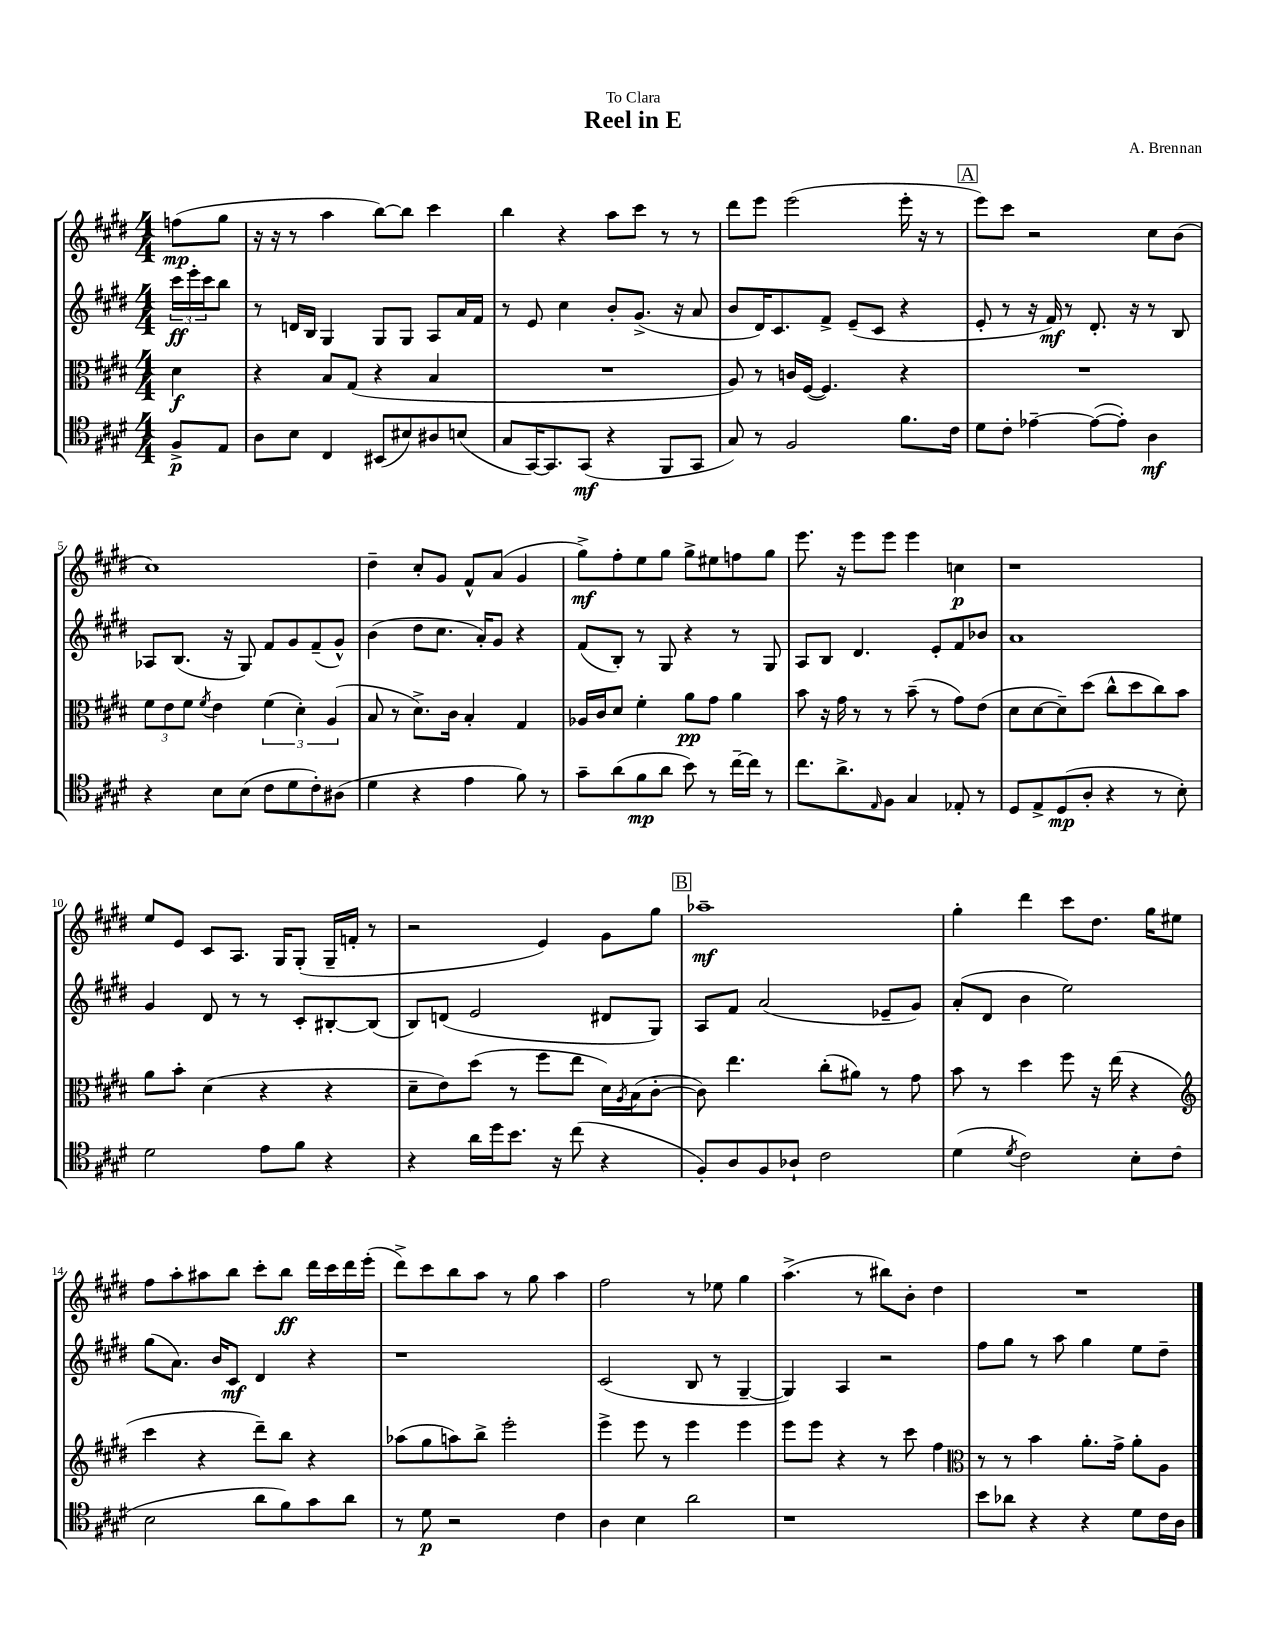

**kern	**dynam	**kern	**dynam	**kern	**dynam	**kern	**dynam
*part4	*part4	*part3	*part3	*part2	*part2	*part1	*part1
*staff4	*staff4	*staff3	*staff3	*staff2	*staff2	*staff1	*staff1
*clefC4	*	*clefC3	*	*clefG2	*	*clefG2	*
*k[f#c#g#d#]	*	*k[f#c#g#d#]	*	*k[f#c#g#d#]	*	*k[f#c#g#d#]	*
*M4/4	*	*M4/4	*	*M4/4	*	*M4/4	*
=	=	=	=	=	=	=	=
8F#^/L	p	4d#\	f	24ccc#\LL	ff	(8ffn\L	mp
.	.	.	.	24eee'\	.	.	.
.	.	.	.	24ccc#\J	.	.	.
8E/J	.	.	.	8bb\J	.	8gg#\J	.
=1	=1	=1	=1	=1	=1	=1	=1
8A\L	.	4r	.	8r	.	16r	.
.	.	.	.	.	.	16r	.
8B\J	.	.	.	16dn/LL	.	8r	.
.	.	.	.	16B/JJ	.	.	.
4C#/	.	8B/L	.	4G#/	.	4aa\	.
.	.	(8G#/J	.	.	.	.	.
(8BB#X/L	.	4r	.	8G#/L	.	[8bb\L)	.
8B#X/)	.	.	.	8G#/J	.	8bb\J]	.
8A#X/	.	4B/	.	8A/L	.	4ccc#\	.
(8Bn/J	.	.	.	16a/L	.	.	.
.	.	.	.	16f#/JJ	.	.	.
=2	=2	=2	=2	=2	=2	=2	=2
8G#/L	.	1r	.	8r	.	4bb\	.
[16GG#/K)	.	.	.	8e/	.	.	.
8.GG#/]	.	.	.	.	.	.	.
.	.	.	.	4cc#\	.	4r	.
(8GG#/J	mf	.	.	.	.	.	.
4r	.	.	.	8b'/L	.	8aa\L	.
.	.	.	.	(8.g#^/J	.	8ccc#\J	.
8FF#/L	.	.	.	.	.	8r	.
.	.	.	.	16r	.	.	.
8GG#/J	.	.	.	8a/	.	8r	.
=3	=3	=3	=3	=3	=3	=3	=3
8G#/)	.	8A/)	.	8b/L	.	8ddd#\L	.
8r	.	8r	.	16d#/K)	.	8eee\J	.
.	.	.	.	8.c#/	.	.	.
2F#/	.	16cn/LL	.	.	.	(2eee\	.
.	.	([16F#/JJ	.	.	.	.	.
.	.	4.F#/])	.	8f#^/J	.	.	.
.	.	.	.	(8e~/L	.	.	.
.	.	.	.	8c#/J	.	.	.
8.f#\L	.	4r	.	4r	.	16eee'\	.
.	.	.	.	.	.	16r	.
.	.	.	.	.	.	8r	.
16c#\Jk	.	.	.	.	.	.	.
!!LO:REH:place=s1:t=A
=4	=4	=4	=4	=4	=4	=4	=4
8d#\L	.	1r	.	8e'/	.	8eee\L)	.
8c#'\J	.	.	.	8r	.	8ccc#\J	.
[4e-X~\	.	.	.	16r	.	2r	.
.	.	.	.	16f#/)	mf	.	.
.	.	.	.	8r	.	.	.
(8e-\L_	.	.	.	8.d#'/	.	.	.
8e-'\J])	.	.	.	.	.	.	.
.	.	.	.	16r	.	.	.
4A\	mf	.	.	8r	.	8cc#\L	.
.	.	.	.	8B/	.	(8b\J	.
!!LO:LB:g=z
=5	=5	=5	=5	=5	=5	=5	=5
4r	.	12f#\L	.	8A-X/L	.	1cc#)	.
.	.	12e\	.	.	.	.	.
.	.	.	.	(8.B/J	.	.	.
.	.	12f#\J	.	.	.	.	.
.	.	8qf#/	.	.	.	.	.
8B\L	.	4e\	.	.	.	.	.
.	.	.	.	16r	.	.	.
(8B\J	.	.	.	8G#/)	.	.	.
8c#\L	.	(6f#\	.	8f#/L	.	.	.
8d#\	.	.	.	8g#/	.	.	.
.	.	6d#'\)	.	.	.	.	.
8c#'\)	.	.	.	(8f#~/	.	.	.
.	.	(6A/	.	.	.	.	.
(8A#X\J	.	.	.	8g#^^/J)	.	.	.
=6	=6	=6	=6	=6	=6	=6	=6
4d#\	.	8B/	.	(4b\	.	4dd#~\	.
.	.	8r	.	.	.	.	.
4r	.	8.d#^\L)	.	8dd#\L	.	8cc#'/L	.
.	.	.	.	8.cc#\J	.	8g#/J	.
.	.	16c#\Jk	.	.	.	.	.
4e\	.	4B'/	.	.	.	8f#^^/L	.
.	.	.	.	16a'/KL)	.	.	.
.	.	.	.	8g#/J	.	(8a/J	.
8f#\)	.	4G#/	.	4r	.	4g#/	.
8r	.	.	.	.	.	.	.
=7	=7	=7	=7	=7	=7	=7	=7
8g#~\L	.	16A-X/LL	.	(8f#/L	.	8gg#^\L)	mf
.	.	16c#/J	.	.	.	.	.
(8a\	.	8d#/J	.	8B'/J)	.	8ff#'\	.
8f#\	mp	4f#'\	.	8r	.	8ee\	.
8a\J	.	.	.	8G#/	.	8gg#\J	.
8b\)	.	8a\L	pp	4r	.	8gg#^\L	.
8r	.	8g#\J	.	.	.	8ee#X\	.
[16cc#~\LL	.	4a\	.	8r	.	8ffn\	.
16cc#\JJ]	.	.	.	.	.	.	.
8r	.	.	.	8G#/	.	8gg#\J	.
=8	=8	=8	=8	=8	=8	=8	=8
8.cc#\L	.	8b\	.	8A/L	.	8.eee\	.
.	.	16r	.	8B/J	.	.	.
8.a^\	.	16g#\	.	.	.	16r	.
.	.	8r	.	4.d#/	.	8eee\L	.
16qqE/	.	.	.	.	.	.	.
8F#\J	.	8r	.	.	.	8eee\J	.
4G#/	.	(8b~\	.	.	.	4eee\	.
.	.	8r	.	8e'/L	.	.	.
8E-X'/	.	8g#\L)	.	8f#/	.	4ccn\	p
8r	.	(8e\J	.	8b-X/J	.	.	.
=9	=9	=9	=9	=9	=9	=9	=9
8D#/L	.	8d#\L	.	1a	.	1r	.
8E^/	.	[8d#\	.	.	.	.	.
(8D#/	mp	8d#~\])	.	.	.	.	.
8A'/J	.	(8dd#\J	.	.	.	.	.
4r	.	8cc#^^\L	.	.	.	.	.
.	.	8dd#\	.	.	.	.	.
8r	.	8cc#\)	.	.	.	.	.
8B'\)	.	8b\J	.	.	.	.	.
!!LO:LB:g=z
=10	=10	=10	=10	=10	=10	=10	=10
2d#\	.	8a\L	.	4g#/	.	8ee/L	.
.	.	8b'\J	.	.	.	8e/J	.
.	.	(4d#\	.	8d#/	.	8c#/L	.
.	.	.	.	8r	.	8.A/J	.
8e\L	.	4r	.	8r	.	.	.
.	.	.	.	.	.	16G#/KL	.
8f#\J	.	.	.	8c#'/L	.	(8G#'/J	.
4r	.	4r	.	[8B#X'/	.	16G#~/LL	.
.	.	.	.	.	.	16fn'/JJ	.
.	.	.	.	(8B#/J]	.	8r	.
=11	=11	=11	=11	=11	=11	=11	=11
4r	.	8d#~\L	.	8B/L)	.	2r	.
.	.	8e\)	.	(8dn/J	.	.	.
16a\LL	.	(8dd#\J	.	2e/	.	.	.
16dd#\J	.	.	.	.	.	.	.
8.b\J	.	8r	.	.	.	.	.
.	.	8ff#\L	.	.	.	4e/)	.
16r	.	.	.	.	.	.	.
(8cc#\	.	8ee\J	.	.	.	.	.
4r	.	16d#\LL)	.	8d#X/L	.	8g#\L	.
.	.	8qA/	.	.	.	.	.
.	.	(16B\J	.	.	.	.	.
.	.	[8c#'\J	.	8G#/J)	.	8gg#\J	.
!!LO:REH:place=s1:t=B
=12	=12	=12	=12	=12	=12	=12	=12
8F#'/L)	.	8c#\])	.	8A/L	.	1aa-X~	mf
8A/	.	4.ee\	.	8f#/J	.	.	.
8F#/	.	.	.	(2a/	.	.	.
8A-X`/J	.	.	.	.	.	.	.
2c#\	.	(8cc#'\L	.	.	.	.	.
.	.	8a#X\J)	.	.	.	.	.
.	.	8r	.	8e-X~/L	.	.	.
.	.	8g#\	.	8g#/J)	.	.	.
=13	=13	=13	=13	=13	=13	=13	=13
(4d#\	.	8b\	.	(8a'/L	.	4gg#'\	.
.	.	8r	.	8d#/J	.	.	.
8qd#/	.	.	.	.	.	.	.
2c#\)	.	4dd#\	.	4b\	.	4ddd#\	.
.	.	8ff#\	.	2ee\)	.	8ccc#\L	.
.	.	16r	.	.	.	8.dd#\J	.
.	.	(16ee\	.	.	.	.	.
8B'\L	.	4r	.	.	.	.	.
.	.	.	.	.	.	16gg#\KL	.
(8c#\J	.	.	.	.	.	8ee#X\J	.
!!LO:LB:g=z
=14	=14	=14	=14	=14	=14	=14	=14
*	*	*clefG2	*	*	*	*	*
2B\	.	4ccc#\	.	(8gg#\L	.	8ff#\L	.
.	.	.	.	8.a\J)	.	8aa'\	.
.	.	4r	.	.	.	8aa#X\	.
.	.	.	.	16b/KL	.	.	.
.	.	.	.	8c#/J	mf	8bb\J	.
8a\L	.	8ddd#~\L)	.	4d#/	.	8ccc#'\L	.
8f#\)	.	8bb\J	.	.	.	8bb\J	ff
8g#\	.	4r	.	4r	.	16ddd#\LL	.
.	.	.	.	.	.	16ccc#\	.
8a\J	.	.	.	.	.	16ddd#\	.
.	.	.	.	.	.	(16eee'\JJ	.
=15	=15	=15	=15	=15	=15	=15	=15
8r	.	(8aa-X\L	.	1r	.	8ddd#^\L)	.
8d#\	p	8gg#\	.	.	.	8ccc#\	.
2r	.	8aan\)	.	.	.	8bb\	.
.	.	8bb^\J	.	.	.	8aa\J	.
.	.	2eee'\	.	.	.	8r	.
.	.	.	.	.	.	8gg#\	.
4c#\	.	.	.	.	.	4aa\	.
=16	=16	=16	=16	=16	=16	=16	=16
4A\	.	4eee^\	.	(2c#/	.	2ff#\	.
4B\	.	8eee\	.	.	.	.	.
.	.	8r	.	.	.	.	.
2a\	.	4eee\	.	8B/	.	8r	.
.	.	.	.	8r	.	8ee-X\	.
.	.	4eee\	.	[4G#~/	.	4gg#\	.
=17	=17	=17	=17	=17	=17	=17	=17
1r	.	8eee\L	.	4G#/])	.	(4.aa^\	.
.	.	8eee\J	.	.	.	.	.
.	.	4r	.	4A/	.	.	.
.	.	.	.	.	.	8r	.
.	.	8r	.	2r	.	8bb#X\L)	.
.	.	8ccc#\	.	.	.	8b'\J	.
.	.	4ff#\	.	.	.	4dd#\	.
=18	=18	=18	=18	=18	=18	=18	=18
*	*	*clefC3	*	*	*	*	*
8b\L	.	8r	.	8ff#\L	.	1r	.
8a-X\J	.	8r	.	8gg#\J	.	.	.
4r	.	4b\	.	8r	.	.	.
.	.	.	.	8aa\	.	.	.
4r	.	8.a'\L	.	4gg#\	.	.	.
.	.	16g#^\Jk	.	.	.	.	.
8d#\L	.	8a'\L	.	8ee\L	.	.	.
16c#\L	.	8A\J	.	8dd#~\J	.	.	.
16A\JJ	.	.	.	.	.	.	.
==	==	==	==	==	==	==	==
*-	*-	*-	*-	*-	*-	*-	*-
